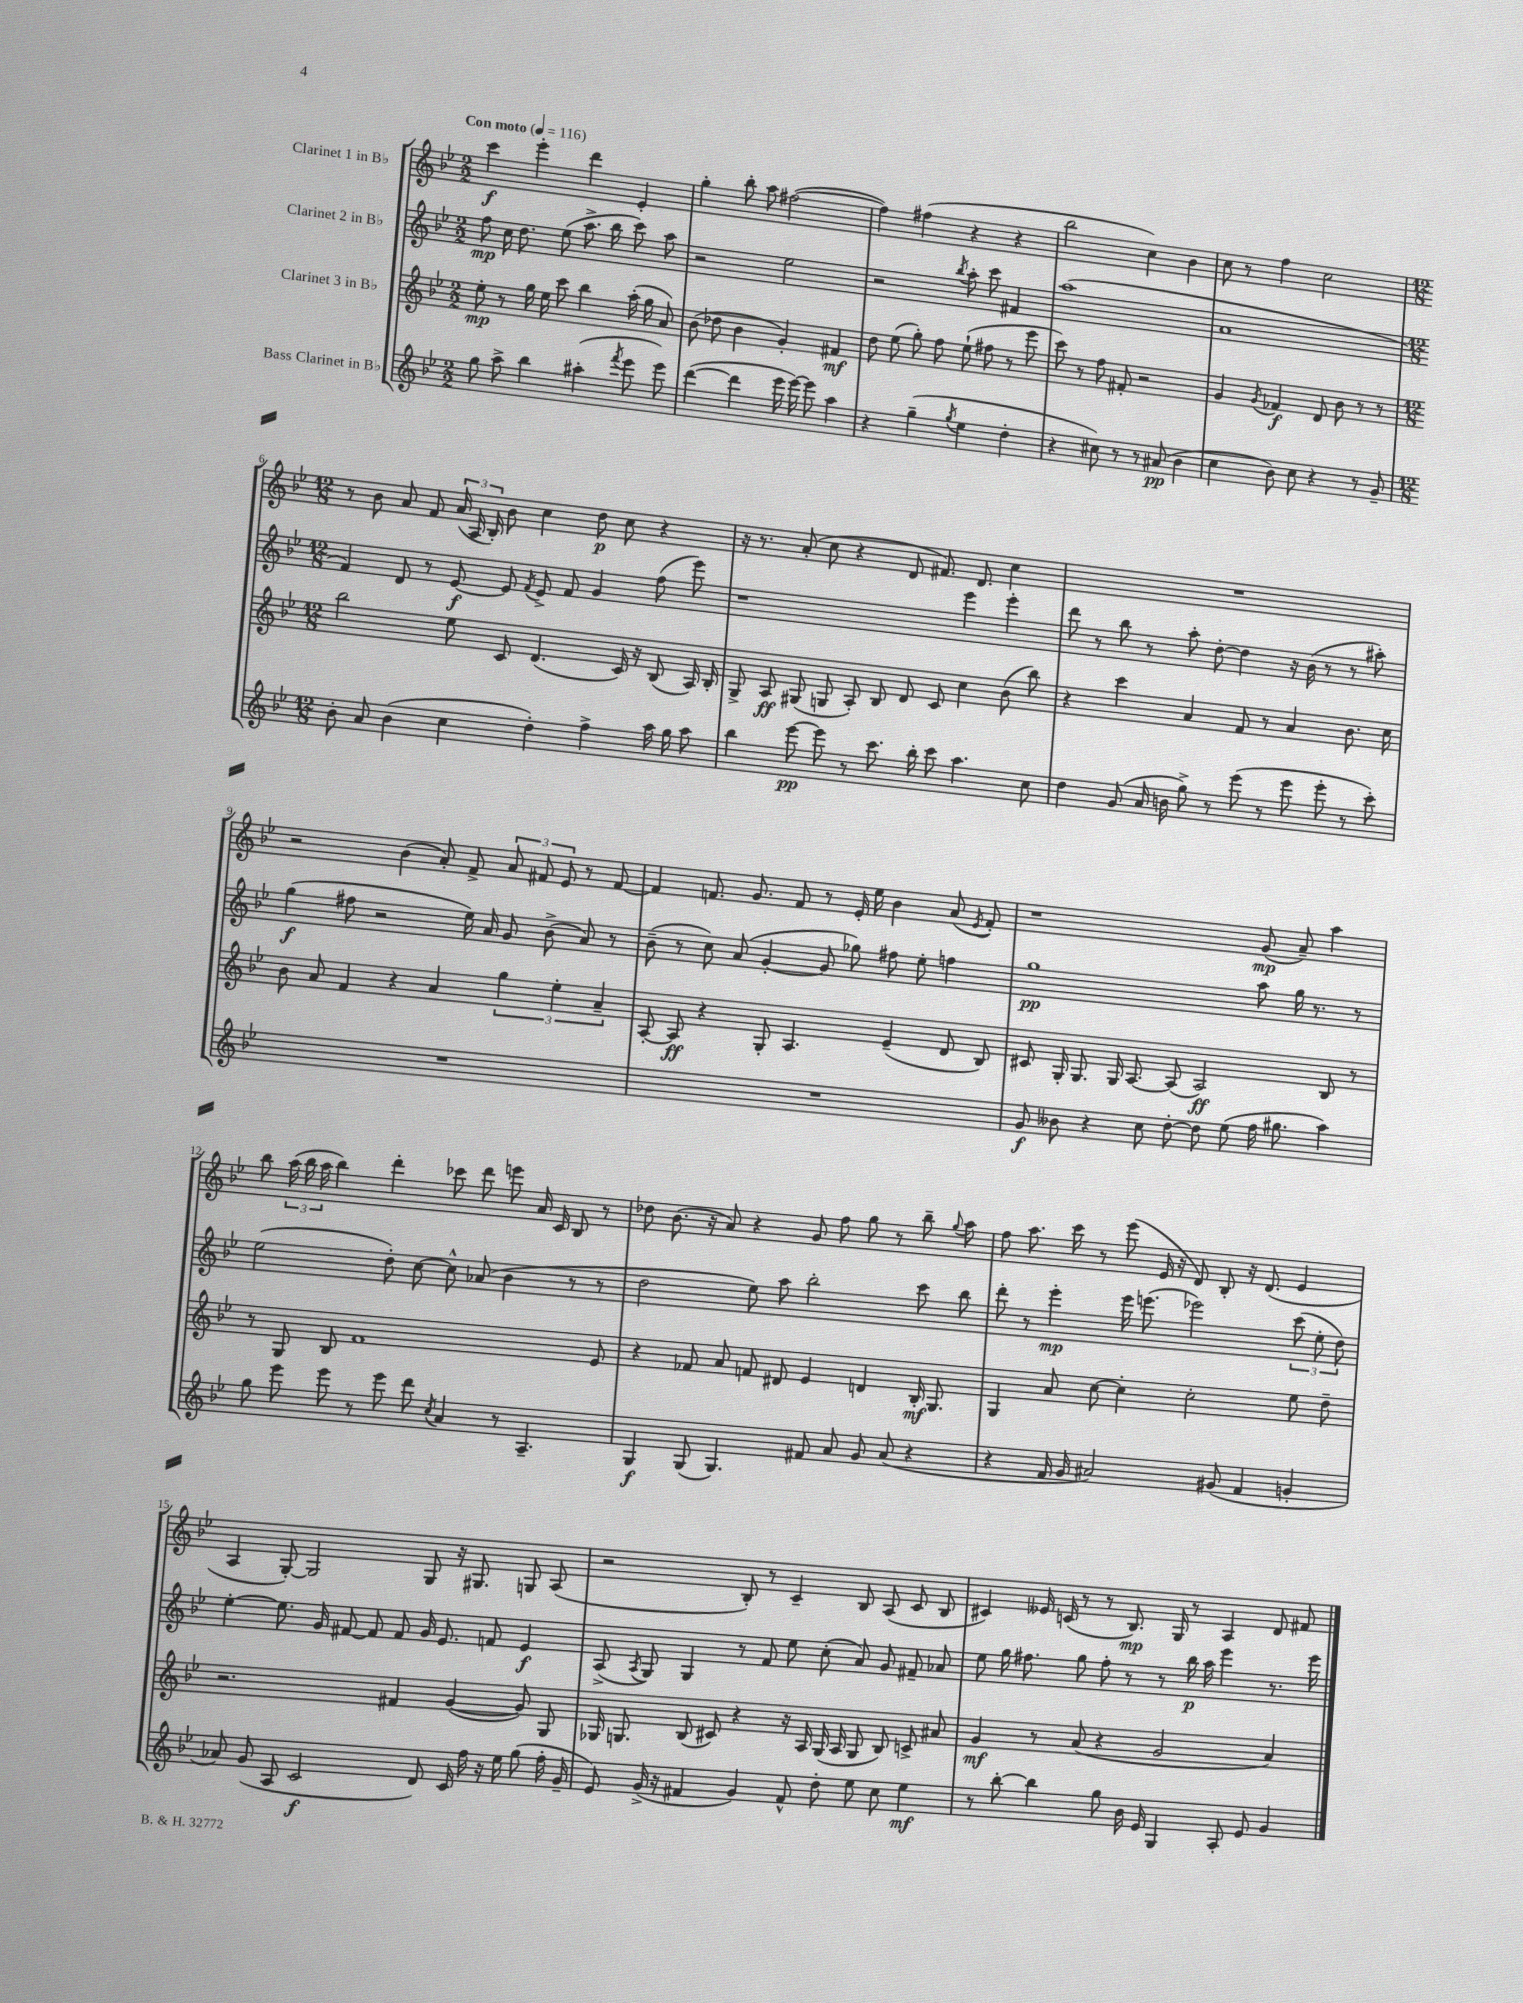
<<
\new StaffGroup <<
\new Staff = "s0" \with { instrumentName = "Clarinet 1 in Bb" } {
    \clef treble \key bes \major \numericTimeSignature \time 2/2 \tempo "Con moto" 4 = 116
    \autoBeamOff c'''4\f ees'''4-. d'''4 ees'4-. |
    g''4-. bes''8-. a''8 fis''2~( |
    fis''4) fis''4( r4 r4 |
    bes''2 c''4) bes'4 |
    c''8 r8 f''4 c''2 |
    \numericTimeSignature \time 12/8 r8 bes'8 a'8 f'8 \tuplet 3/2 { a'16( a16 bes16-.) } bes'8 c''4 d''8\p c''8 r4 |
    r16 r8. a'8-.( c''8 r4 d'8 fis'8.) d'8. c''4 |
    R1. |
    r2 bes'4( a'8-.) f'8-> \tuplet 3/2 { a'8 fis'8 ees'8 } r8 fis'8~ |
    fis'4 f'8. g'8. f'8 r8 ees'16-. ees''16 bes'4 a'8( \acciaccatura { ees'8 } f'8-.) |
    r1 g'8\mp( a'8--) a''4 |
    bes''8 \tuplet 3/2 { a''16( bes''16 a''16 } bes''4) d'''4-. ces'''8 d'''8 e'''8 a'16 c'16 bes8 r8 |
    des''8 bes'8.( r16 a'8) r4 g'8 f''8 g''8 r8 bes''8-- \appoggiatura { g''8 } a''8 |
    f''8 a''8. c'''16 r8 ees'''8( ees'16 r16 d'8) bes8-. r16 d'8.( ees'4 |
    a4 g8~-.) g2 g8 r16 gis8. g8 a8( |
    r2 bes8-.) r8 c'4-- bes8 a8( c'8 bes8 |
    cis'4) eeses'16 c'16( r8 r8 bes8.\mp) g16 r8 a4 d'8 fis'8 \bar "|." |
}
\new Staff = "s1" \with { instrumentName = "Clarinet 2 in Bb" } {
    \clef treble \key bes \major \numericTimeSignature \time 2/2
    \autoBeamOff f''8\mp c''16 d''8. ees''8( a''8.-> bes''16 c'''8) a''8 |
    r2 ees''2 |
    r2 \acciaccatura { bes''8 } a''8-. c'''8 fis'4 |
    a''1( |
    a'1 |
    \numericTimeSignature \time 12/8 f'4) d'8 r8 ees'8~\f ees'8 \acciaccatura { f'8 } ees'8-> f'8 g'4 f''8( ees'''8) |
    r1 ees'''4 ees'''4-. |
    d'''8 r8 bes''8 r8 a''8-. d''8~-. d''4 r16 bes'16( r8 r8 ais''8-.) |
    g''4\f( fis''8 r2 ees''16) a'16 g'8 bes'8->( a'8) r8 |
    bes'8--( r8 c''8) a'8( g'4~-. g'8 ges''8) fis''8 ees''8-. f''4 |
    g''1\pp a''8 g''16 r8. r8 |
    ees''2( d''8-.) c''8~ c''8-^ aes'8( bes'4 r8 r8 |
    d''2 ees''8) a''8 bes''2-. c'''8 bes''8 |
    d'''8-. r8 ees'''4-.\mp ees'''16 e'''8.( ees'''2) \tuplet 3/2 { c'''8( ees''8-. d''8) } |
    ees''4~-. ees''8. g'16 fis'8~ fis'8 fis'8 g'16 ees'8. f'8 ees'4\f |
    a8->( \acciaccatura { a8 } g8) g4 r8 f'8 ees''8 c''8-.( a'8) g'8 fis'8-- aes'8 |
    ees''8 g''16 fis''8. g''8 fis''8-. r8 r8 bes''16\p a''16 ees'''4 r8. ees'''16 \bar "|." |
}
\new Staff = "s2" \with { instrumentName = "Clarinet 3 in Bb" } {
    \clef treble \key bes \major \numericTimeSignature \time 2/2
    \autoBeamOff ees''8-.\mp r8 g''16 ees''16 c'''8 bes''4 a''16-.( g''16 a'8) |
    bes'8( des''8 bes'4 g'4-.) fis'4\mf |
    d''8 ees''8( g''8-.) f''8 ees''8-!( fis''8 r8 ees'''8 |
    c'''8) r8 f''8 fis'8-. r2 |
    g'4 \acciaccatura { g'8 } fes'4\f d'8 bes'8 r8 r8 |
    \numericTimeSignature \time 12/8 bes''2 ees''8 c'8 d'4.( c'16) r16 bes8( a16) bes16-. |
    g8-> a8\ff gis8( g8 a8-.) bes8 d'8 c'8 c''4 bes'8( bes''8) |
    r4 c'''4 a'4 f'8 r8 a'4 bes'8. c''16 |
    bes'8 a'8 f'4 r4 a'4 \tuplet 3/2 { g''4 ees''4-. a'4-- } |
    a8~-. a8\ff r4 g8-. a4. ees'4--( d'8 bes8) |
    cis'8 g16-. g8. g16 a8.~ a8( a2\ff) bes8 r8 |
    r8 g8 bes8 f'1 ees'8 |
    r4 fes'8 a'8 f'8 dis'8 ees'4 d'4 bes16-.\mf g8. |
    g4 a'8 c''8~ c''4-. c''2-. ees''8 d''8-- |
    r2. fis'4 g'4~( g'8) g8 |
    ges16 g8. bes8( cis'8) r4 r16 a16 g16( a16 g8 bes8) c'8-> ais'8 |
    g'4\mf r8 a'8( r4 g'2 a'4) \bar "|." |
}
\new Staff = "s3" \with { instrumentName = "Bass Clarinet in Bb" } {
    \clef treble \key bes \major \numericTimeSignature \time 2/2
    \autoBeamOff g''8 a''8-> bes''4 ais''4-.( \acciaccatura { f'''8 } ees'''8 ees'''8) |
    d'''4~( d'''4 ees'''16 ees'''16~) ees'''8 a''4 |
    r4 g''4--( \acciaccatura { g''8 } ees''4 d''4-. |
    r4 cis''8) r8 r8 ais'8\pp( bes'4 |
    c''4 bes'8) c''8 r4 r8 g'8-- |
    \numericTimeSignature \time 12/8 bes'8-. a'8 bes'4( c''4 d''4-.) f''4-> a''16 g''16 a''8 |
    bes''4 ees'''8~\pp ees'''8 r8 c'''8. bes''16-. c'''8 a''4. c''8 |
    d''4 g'8( a'16 b'16 g''8->) r8 ees'''8( r8 ees'''8 ees'''8-. r8 c'''8-.) |
    R1. |
    R1. |
    g'8\f beses'8 r4 c''8 d''8~-. d''8 ees''8( f''16 gis''8. a''4) |
    g''8 ees'''8 ees'''8 r8 ees'''8 d'''8 \acciaccatura { c''8 } a'4 r8 a4.-- |
    g4\f g8( g4.) fis'8 a'8 g'8 a'8( r4 |
    r4 f'16 g'16 ais'2) gis'8( f'4 g'4-. |
    aes'8) g'8( a8 c'2\f d'8) c'16 f''16 r16 ees''16 g''8( f''16-. g'16-- |
    ees'8) g'16->( r16 fis'4 g'4) fis'8-^ d''8-. ees''8 c''8 ees''4\mf |
    r8 bes''8~-. bes''4 g''8 bes'16 ees'16 g4 a8-. ees'8 g'4 \bar "|." |
}
>>
>>
